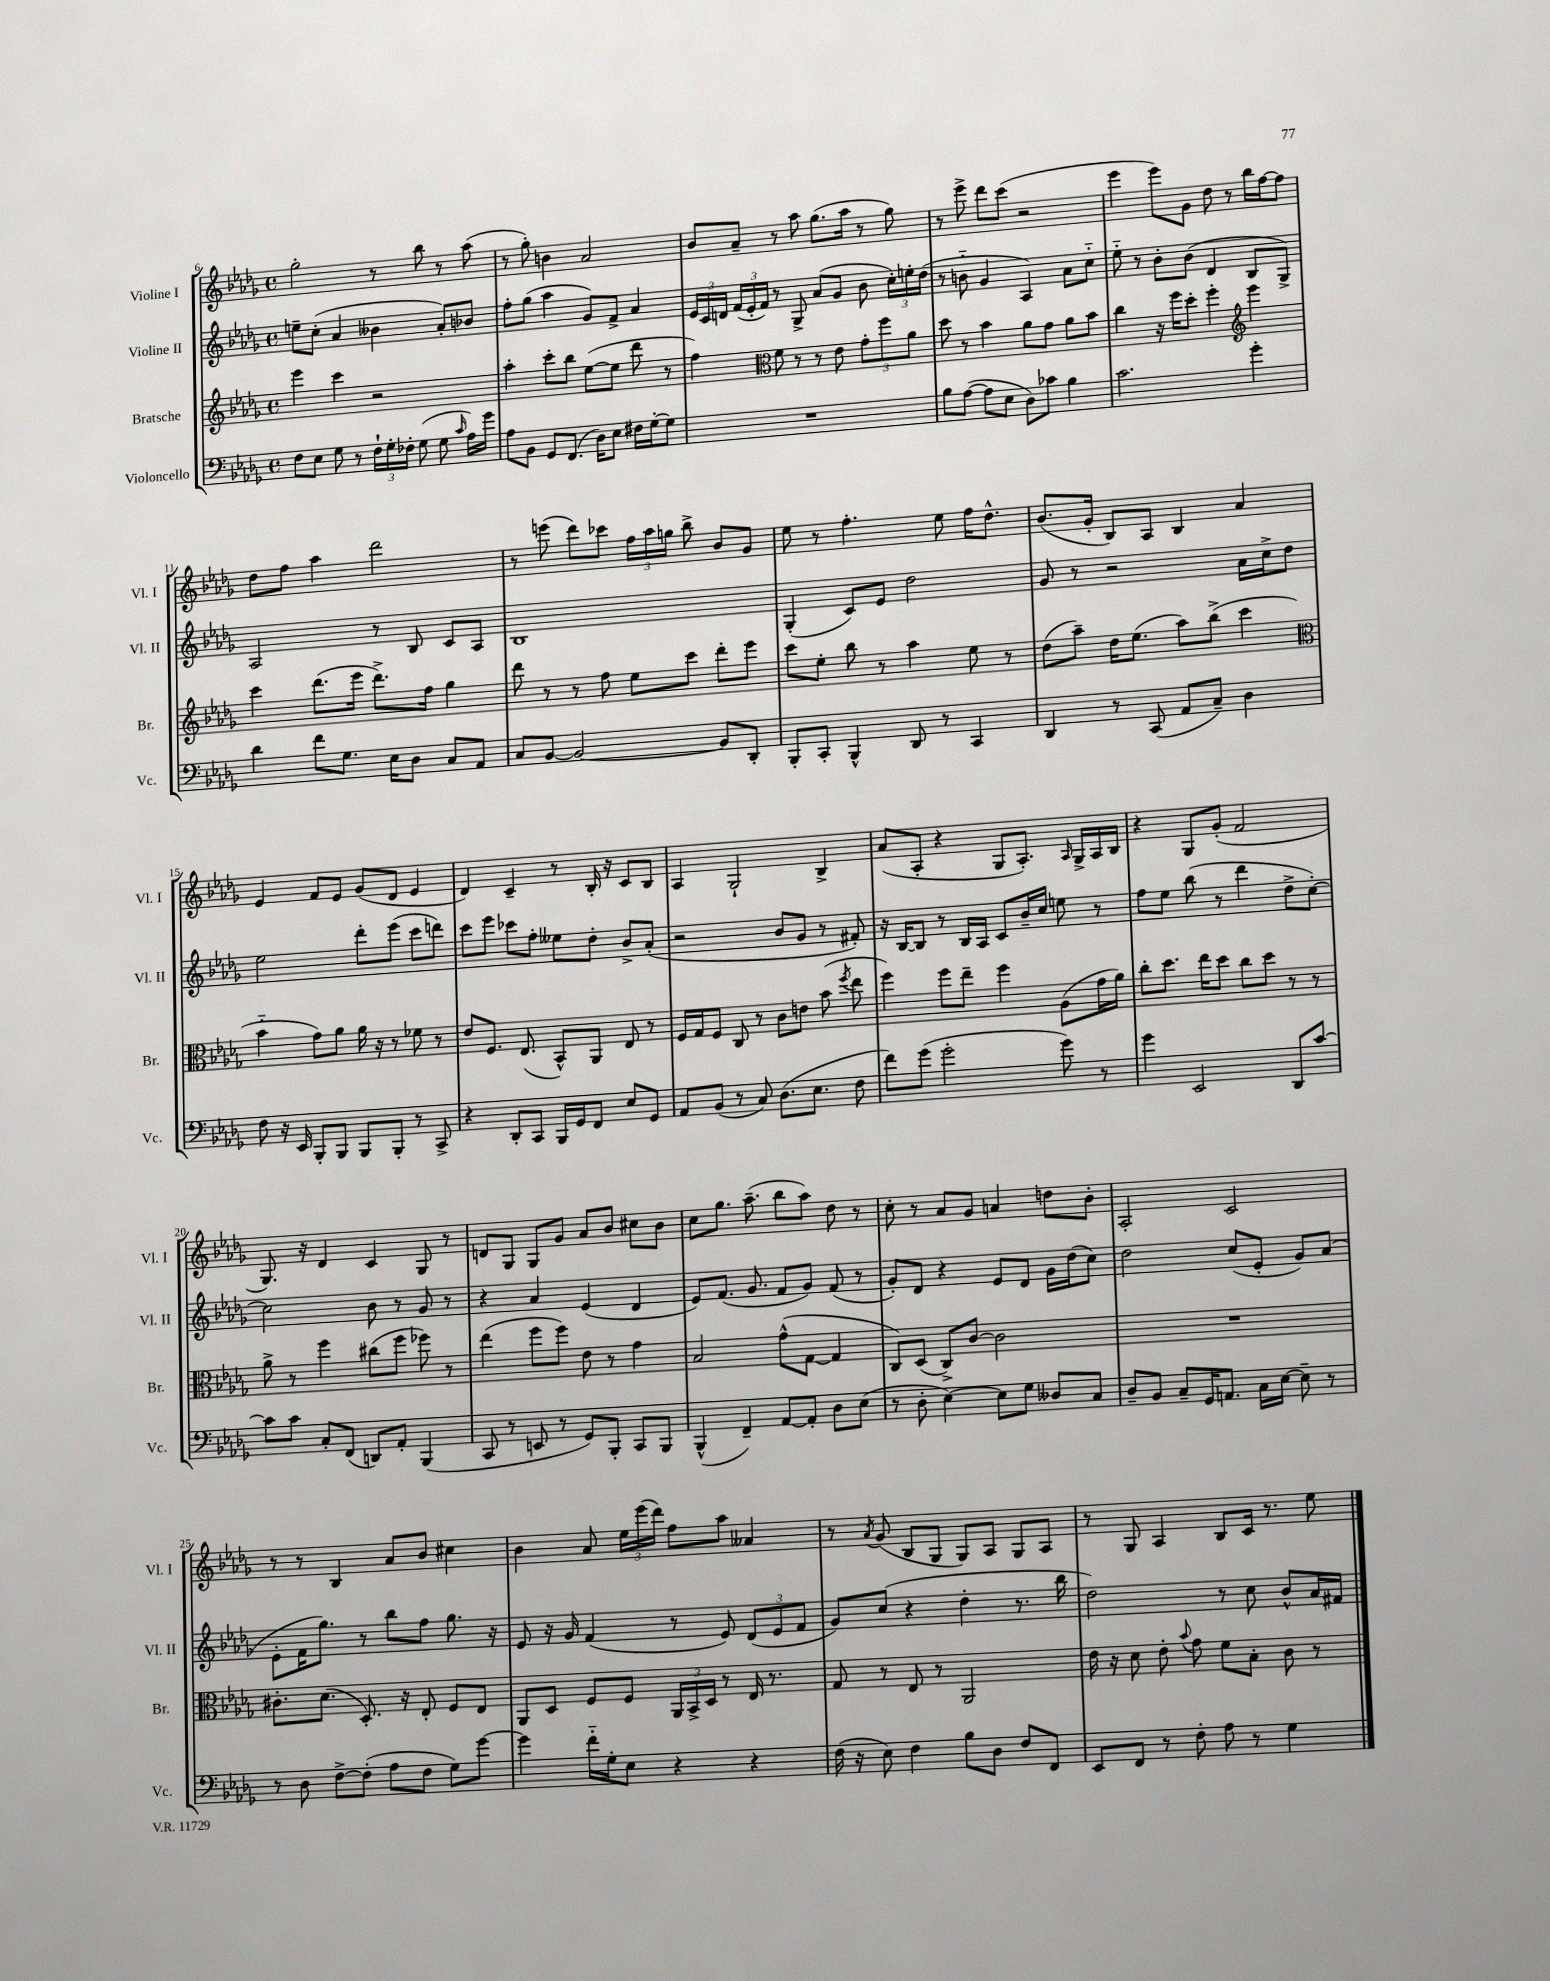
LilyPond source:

<<
\new StaffGroup <<
\new Staff = "s0" \with { instrumentName = "Violine I" shortInstrumentName = "Vl. I" } {
    \clef treble \key des \major \defaultTimeSignature \time 4/4
    \autoBeamOff ges''2-. r8 bes''8 r8 aes''8( |
    r8 ges''8-.) b'4 aes'2 |
    bes'8[ aes'8]-- r8 aes''8 ges''8.[( aes''16] r8 ges''8) |
    r8 ees'''8-> des'''8[ c'''8]( r2 |
    ees'''4 ees'''8[) ges'8] des''8 r8 bes''16[ f''16~ f''8] |
    des''8[ f''8] aes''4 des'''2 |
    r8 e'''8( des'''8[) ces'''8] \tuplet 3/2 { f''16[ aes''16 g''16] } bes''8-> bes'8[ ges'8] |
    ees''8 r8 f''4.-. ees''8 f''16[ des''8.]-^ |
    bes'8.[( ges'16]-. bes8[) aes8] bes4 aes'4 |
    ees'4 f'8[ ees'8] ges'8[( des'8] ees'4 |
    des'4) c'4-- r8 bes16-. r16 c'8[ bes8] |
    aes4 ges2-! bes4-> |
    aes'8[( aes8]-. r4 ges8[ aes8.]-.) \grace { aes16 } ges16[-> aes16 bes16] |
    r4 ges8[ ges'8]-.( f'2 |
    ges8.) r16 des'4 c'4 ges8 r8 |
    d'8[ ges8] ges8[ ges'8] aes'8[ bes'8] cis''8[ bes'8] |
    c''8[ ges''8.] aes''8.--( bes''8[ aes''8]) des''8 r8 |
    c''8-. r8 aes'8[ ges'8] a'4 d''8[ bes'8]-. |
    aes2-. c'2 |
    r8 r8 bes4 aes'8[ bes'8] cis''4 |
    bes'4 aes'8 \tuplet 3/2 { ees''16[ ees'''16( des'''16]) } f''8[ aes''8] aeses'4 |
    r8 \acciaccatura { aes'8 } ges'8( bes8[ ges8] ges8[) aes8] ges8[ aes8] |
    r8 ges8 aes4 bes8[ c'16] r8. ees''8 \bar "|." |
}
\new Staff = "s1" \with { instrumentName = "Violine II" shortInstrumentName = "Vl. II" } {
    \clef treble \key des \major \defaultTimeSignature \time 4/4
    \autoBeamOff e''8[-- c''8]-.( aes'4 beses'4 aes'8[-.) bes'8] |
    f''8[-. ges''8]( aes''4 ges'8[) f'8]-> aes'4 |
    \tuplet 3/2 { ees'16[ c'16 d'16] } \tuplet 3/2 { f'16[( ees'16-. f'16]) } r8 ges8-> aes'8[( ges'8] bes'8 \tuplet 3/2 { c''16[-.) e''16-. des''16]( } |
    r8 b'8-_ ges'4 aes4) aes'8[ c''8]-_ |
    ees''8-_ r8 bes'8[-. bes'8]( des'4 bes8[ ges8]->) |
    aes2 r8 bes8 c'8[ aes8] |
    bes1 |
    ges4-.( c'8[) ees'8] des''2 |
    ges'8 r8 r2 aes'16[ c''16-> des''8] |
    ees''2 des'''8[-. ees'''8]( c'''8[ d'''8]) |
    c'''8[ ees'''8] ces'''8[ f''8]-. eeses''8[ des''8]-. bes'8[-> aes'8]-.( |
    r2 bes'8[ ges'8] r8 fis'8-.) |
    r16 bes16[~ bes8] r8 bes16[ aes16] c'8[ bes'16-- c''16] e''8 r8 |
    f''8[ ees''8] bes''8( r8 des'''4 des''8[-> c''8]~-.) |
    c''2 bes'8 r8 ges'8 r8 |
    r4 aes'4 ees'4( des'4 |
    ees'8[) f'8.]( ges'8. f'8[ ges'8]) f'8( r8 |
    ges'8[-.) des'8] r4 ees'8[ des'8] ges'16[ des''16( c''8]) |
    des''2 c''8[( ees'8]-. ges'8[) aes'8]( |
    ees'8[-. f'16 ges''8.]) r8 bes''8[ f''8] ges''8. r16 |
    ees'8 r16 ges'16 f'4( r8 ees'8) \tuplet 3/2 { des'8[( ees'8 f'8] } |
    ges'8[) c''8]( r4 des''4-. r8. bes''16 |
    des''2) r8 c''8 bes'8[-^ aes'16 fis'16] \bar "|." |
}
\new Staff = "s2" \with { instrumentName = "Bratsche" shortInstrumentName = "Br." } {
    \clef treble \key des \major \defaultTimeSignature \time 4/4
    \autoBeamOff ees'''4 c'''4 r2 |
    aes''4-. c'''8[-. bes''8] ees''8[~( ees''8] des'''8 r8 |
    f''4) \clef alto f'8 r8 r8 ees'8 \tuplet 3/2 { ges'8[-. f''8 aes'8] } |
    des''8 r8 bes'4 aes'8[ ges'8] aes'8[ bes'8] |
    c''4 r16 f''16[ des''8]-. f''4-. \clef treble ees'''4 |
    c'''4 des'''8.[( ees'''16] des'''8.[->) f''16] ges''4 |
    des'''8 r8 r8 f''8 ees''8[ c'''8] des'''8[-. ees'''8] |
    c'''8[ ees''8]-. bes''8 r8 aes''4 ees''8 r8 |
    des''8[( aes''8]--) des''16[ ees''8.]( aes''8[) bes''8]->( c'''4 |
    \clef alto bes'4-_ ges'8[) aes'8] aes'16 r16 r8 fes'8 r8 |
    ees'8[ f8.] ees8.( bes,8[-^) aes,8] ees8 r8 |
    f16[ ges16 f8] c8 r8 c'8[ e'8] bes'8( \acciaccatura { f''8 } ees''8 |
    f''4) f''8[ ees''8]-- f''4 aes8[( ges'16 aes'16]) |
    c''8[-. des''8.] ees''16[ des''8] c''8[ des''8] r8 r8 |
    aes'8-> r8 f''4 cis''8[( f''8] fes''8) r8 |
    ees''4( f''8[ f''8]) ees'8 r8 ges'4 |
    bes2 ges'8[-^( ges8]~ ges4 |
    c8[) des8]( c8[->) c'8]~ c'2 |
    R1 |
    cis'8.[-. des'8.]( des8.-.) r16 ees8-. f8[ ees8] |
    aes,8[ des8] f8[ f8] \tuplet 3/2 { aes,16[ bes,16-> des16] } r8 ees16 r8. |
    ges8 r8 ees8 r8 aes,2 |
    ees'16 r16 des'8 ees'8-. \appoggiatura { bes'8 } ges'8 f'8[ bes8]-. c'8 r8 \bar "|." |
}
\new Staff = "s3" \with { instrumentName = "Violoncello" shortInstrumentName = "Vc." } {
    \clef bass \key des \major \defaultTimeSignature \time 4/4
    \autoBeamOff f8[ ees8] ges8 r8 \tuplet 3/2 { f16[-! ges16-. fes16]-. } ges8( ges8 \grace { c'16 } aes16[) ges'16] |
    aes8[ bes,8] ges,8[ f,8.]( des16[) ees8] fis16[ ges16~-. ges8] |
    R1 |
    bes8[ aes8]~( aes8[ ees8] des8[) ces'8] bes4 |
    c'2. ges'4-. |
    des'4 f'8[ ges8.] ees16[ des8] c8[ aes,8] |
    c8[ bes,8]~ bes,2~ bes,8[ des,8]-. |
    bes,,8[-. c,8]-. bes,,4-^ des,8 r8 c,4 |
    des,4 r8 c,8( aes,8[ c8]--) des4 |
    f8 r16 ees,16 bes,,8[-. bes,,8] bes,,8[ bes,,8]-. r8 c,8-> |
    r4 des,8[-. c,8] bes,,16[ ges,16 f,8] ees8[ ges,8] |
    aes,8[ bes,8]( r8 c8) des8.[( ees8.] f8 |
    f'8[) ges'8]( ges'2-. ges'8) r8 |
    ges'4 ees,2 des,8[ c'8]~ |
    c'8[ c'8] c8[-. f,8]( d,8[) aes,8]-. bes,,4( |
    c,8 r8 e,8 r8 ges,8[) bes,,8]-. c,8[ bes,,8] |
    bes,,4-^( f,4--) aes,8[~ aes,8]-. des8[ ees8]( |
    r8 des8-. ees4~) ees8[ ges8] deses8[ c8] |
    des8[-- bes,8] c8[-- ges,16 a,8.] c16[ ees16]~ ees8-- r8 |
    r8 des8 f8[~-> f8]-.( aes8[ f8] ges8[) ges'8]~ |
    ges'4 f'16[-_ ges16-. ees8] r4 r4 |
    f16( r16 ees8) f4 bes8[ des8] f8[ f,8] |
    ees,8[ f,8] r8 f8-. aes8 r8 ges4 \bar "|." |
}
>>
>>
\layout { \context { \Score currentBarNumber = #6 } }
